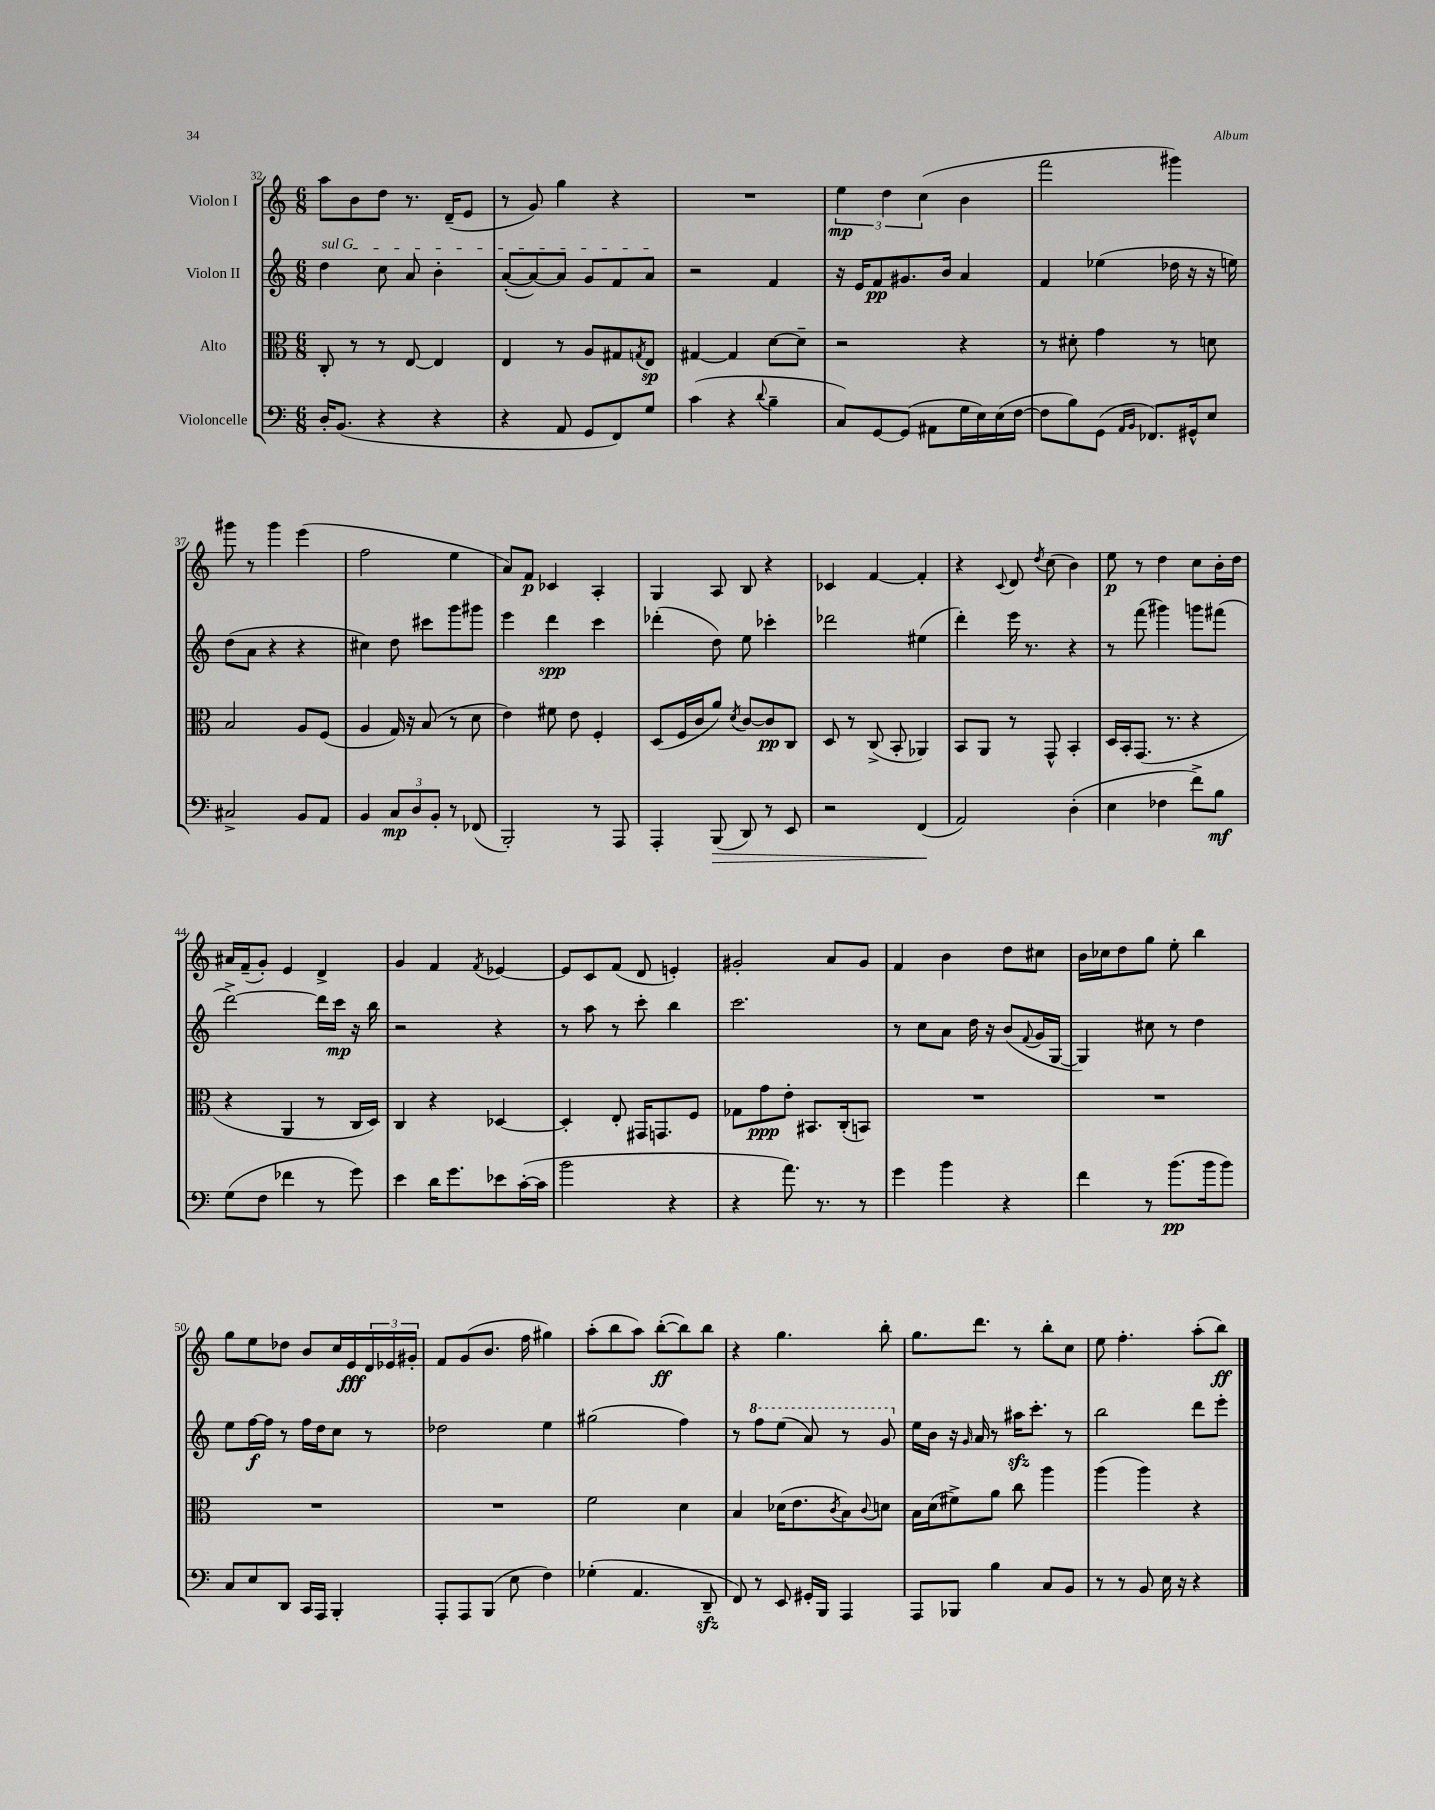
<<
\new StaffGroup <<
\new Staff = "s0" \with { instrumentName = "Violon I" } {
    \clef treble \key c \major \numericTimeSignature \time 6/8
    a''8 b'8 d''8 r8. d'16--( e'8 |
    r8 g'8) g''4 r4 |
    R2. |
    \tuplet 3/2 { e''4\mp d''4 c''4( } b'4 |
    f'''2 gis'''4) |
    gis'''8 r8 gis'''4 e'''4( |
    f''2 e''4 |
    a'8) f'8\p ces'4 a4-. |
    g4 a8 b8 r4 |
    ces'4 f'4~ f'4-. |
    r4 \appoggiatura { c'8 } d'8 \acciaccatura { d''8 } c''8( b'4) |
    e''8\p r8 d''4 c''8 b'16-. d''16 |
    ais'16 f'16--( g'8-.) e'4 d'4-> |
    g'4 f'4 \acciaccatura { f'8 } ees'4~ |
    ees'8 c'8 f'8( d'8 e'4-.) |
    gis'2-. a'8 gis'8 |
    f'4 b'4 d''8 cis''8 |
    b'16 ces''16 d''8 g''8 e''8-. b''4 |
    g''8 e''8 des''8 b'8 c''16 e'16\fff \tuplet 3/2 { d'16 ees'16 gis'16-. } |
    f'8 g'8( b'8. f''16 gis''4) |
    a''8-.( b''8 a''8) b''8~-.\ff( b''8) b''8 |
    r4 g''4. b''8-. |
    g''8. d'''8. r8 b''8-. c''8 |
    e''8 f''4.-. a''8-.( b''8\ff) \bar "|." |
}
\new Staff = "s1" \with { instrumentName = "Violon II" } {
    \clef treble \key c \major \numericTimeSignature \time 6/8
    \once \override TextSpanner.bound-details.left.text = \markup { \italic "sul G" } d''4\startTextSpan c''8 a'8 b'4-. |
    a'8~-.( a'8~) a'8 g'8 f'8 a'8\stopTextSpan |
    r2 f'4 |
    r16 e'16 f'8\pp gis'8. b'16 a'4 |
    f'4 ees''4( des''16 r16 r16 e''16) |
    d''8( a'8 r4 r4 |
    cis''4) d''8 cis'''8 g'''8 gis'''8 |
    e'''4 d'''4\spp c'''4 |
    des'''4-.( d''8) e''8 ces'''4-. |
    des'''2 eis''4( |
    d'''4-.) e'''16 r8. r4 |
    r8 f'''8( gis'''4) g'''8 fis'''8( |
    d'''2~->) d'''16 c'''16\mp r16 b''16 |
    r2 r4 |
    r8 a''8 r8 c'''8-. b''4 |
    c'''2. |
    r8 c''8 a'8 d''16 r16 b'8( \appoggiatura { f'8 } g'16 g16~ |
    g4) cis''8 r8 d''4 |
    e''8 f''16~\f f''16 r8 f''16 d''16 c''8 r8 |
    des''2 e''4 |
    gis''2( f''4) |
    r8 \ottava #1 f'''8 e'''8( a''8) r8 g''8 \ottava #0 |
    e''16 b'16 r16 \grace { g'16 } a'16 r8 ais''16\sfz c'''8.-. r8 |
    b''2 d'''8 e'''8-. \bar "|." |
}
\new Staff = "s2" \with { instrumentName = "Alto" } {
    \clef alto \key c \major \numericTimeSignature \time 6/8
    c8-. r8 r8 e8~ e4 |
    e4 r8 a8 gis8 \acciaccatura { g8 } e8\sp |
    gis4~ gis4 d'8~ d'8-- |
    r2 r4 |
    r8 dis'8-. g'4 r8 d'8 |
    b2 a8 f8( |
    a4 g16) r16 b8( r8 d'8 |
    e'4) fis'8 e'8 f4-. |
    d8( f16 c'16 a'8) \acciaccatura { d'8 } c'8~ c'8\pp c8 |
    d8 r8 c8->( b,8-. aes,4) |
    b,8 a,8 r8 g,8-^ b,4-. |
    d16 b,16-. g,8.( r8. r4 |
    r4 a,4 r8 c16 d16) |
    c4 r4 des4~ |
    des4-. e8-. gis,16 g,8. f8 |
    ges8 g'8\ppp e'8-. bis,8. c16-.( b,8) |
    R2. |
    R2. |
    R2. |
    R2. |
    f'2 d'4 |
    b4 des'16( e'8. \acciaccatura { c'8 } b8) \appoggiatura { c'8 } d'8 |
    b16 d'16( fis'8->) a'8 c''8 a''4 |
    a''4( a''4) r4 \bar "|." |
}
\new Staff = "s3" \with { instrumentName = "Violoncelle" } {
    \clef bass \key c \major \numericTimeSignature \time 6/8
    d16-. b,8.( r4 r4 |
    r4 a,8 g,8 f,8) g8 |
    c'4( r4 \appoggiatura { d'8 } b4-- |
    c8) g,8~ g,8( ais,8 g16 e16) e16( f16~ |
    f8 b8) g,8( \grace { a,16 b,16 } fes,8.) gis,16-^ e8 |
    cis2-> b,8 a,8 |
    b,4 \tuplet 3/2 { c8\mp d8 b,8-. } r8 fes,8( |
    b,,2-.) r8 a,,8 |
    a,,4-. b,,8\>( d,8) r8 e,8 |
    r2 f,4\!( |
    a,2) d4-.( |
    e4 fes4 f'8->) b8\mf |
    g8( f8 fes'4 r8 g'8) |
    e'4 d'16 g'8. ees'8 c'16~-.( c'16 |
    b'2 r4 |
    r4 a'8.) r8. r8 |
    g'4 b'4 r4 |
    f'4 r8 b'8.\pp( b'16 b'8) |
    c8 e8 d,8 c,16 a,,16 b,,4-. |
    a,,8-. a,,8 b,,8( e8 f4) |
    ges4-.( a,4. d,8--\sfz |
    f,8) r8 e,8 gis,16-. b,,16 a,,4 |
    a,,8 bes,,8 b4 c8 b,8 |
    r8 r8 b,8 e16 r16 r4 \bar "|." |
}
>>
>>
\layout { \context { \Score currentBarNumber = #32 } }
